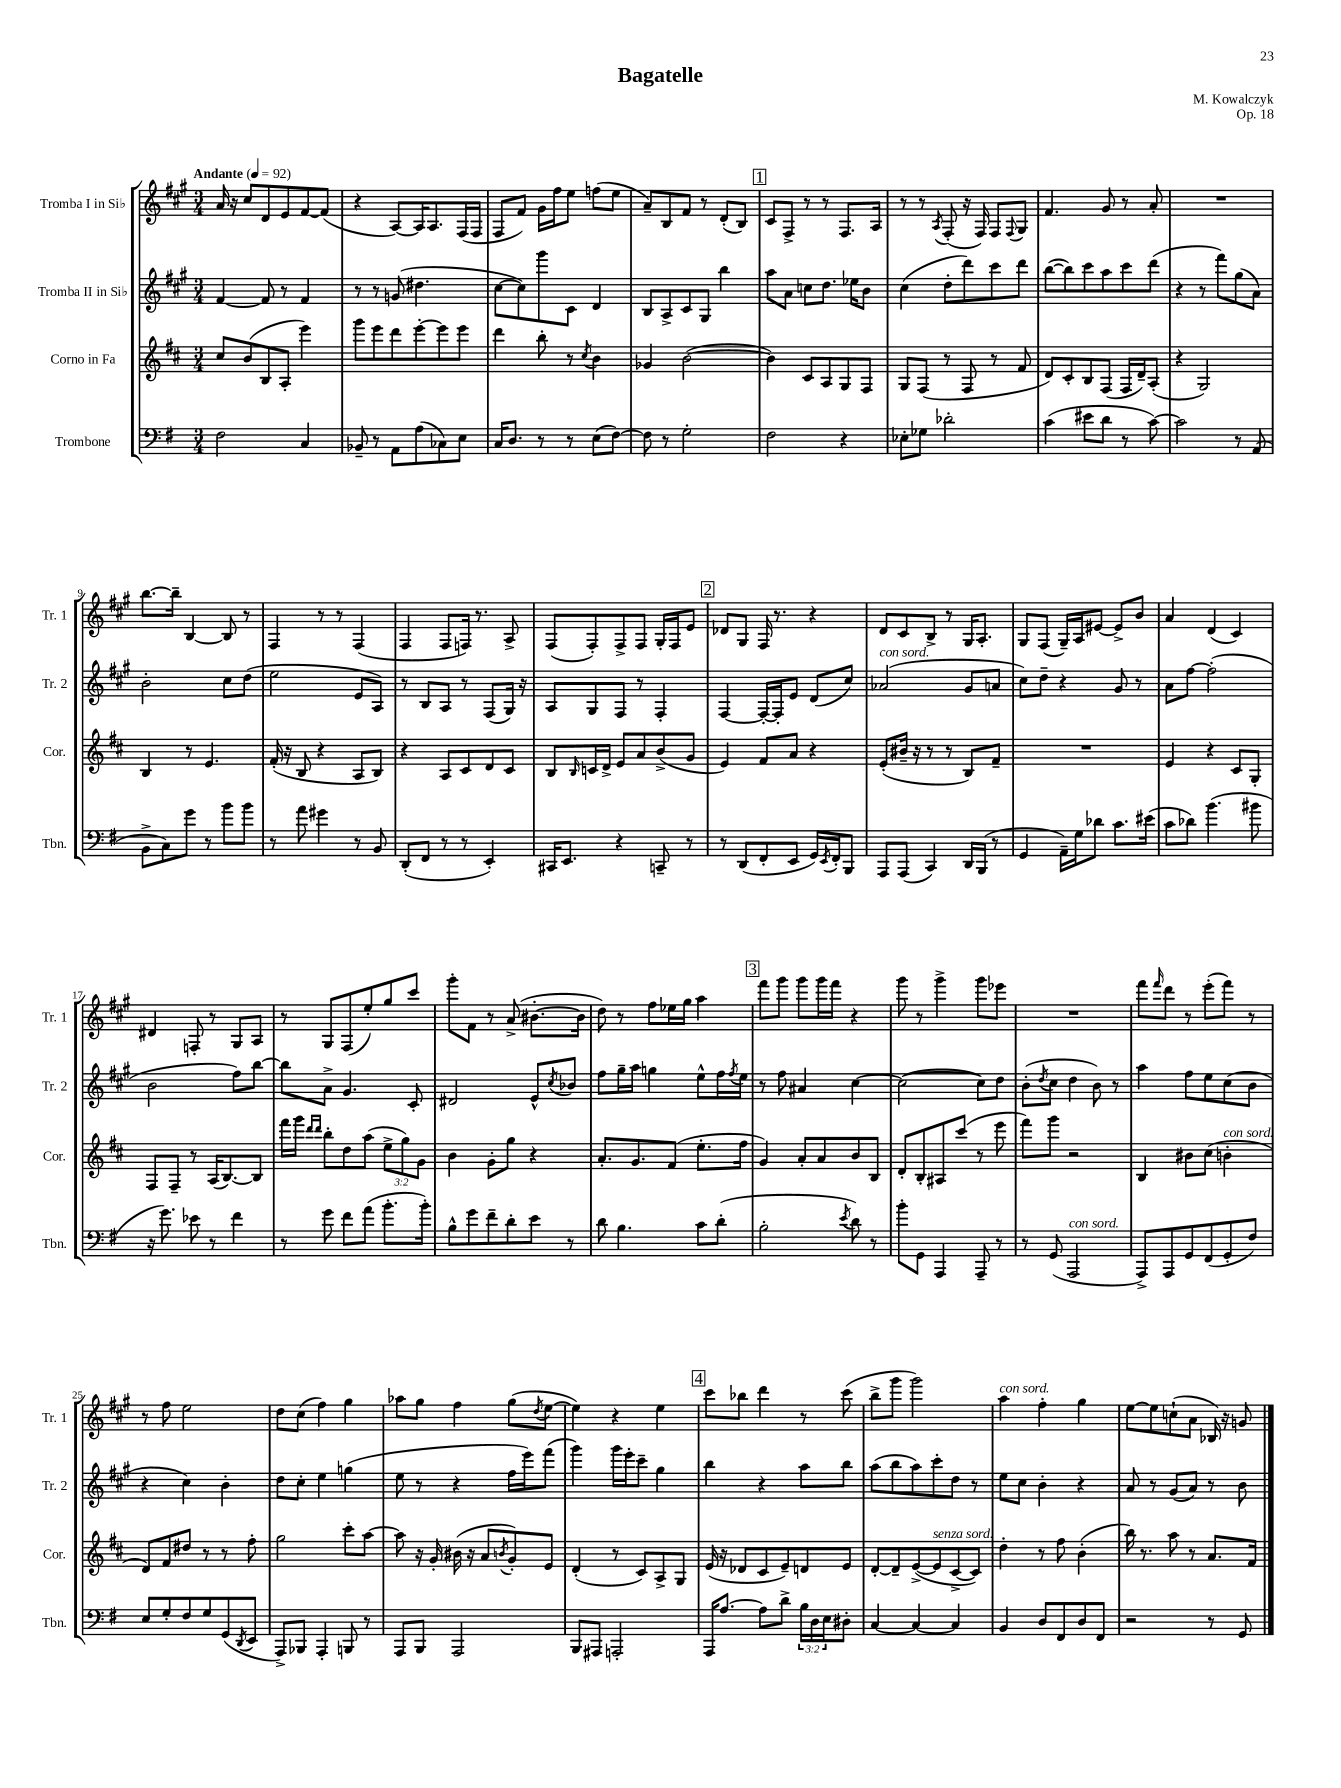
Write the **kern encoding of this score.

**kern	**kern	**kern	**kern
*staff4	*staff3	*staff2	*staff1
*clefF4	*clefG2	*clefG2	*clefG2
*k[f#]	*k[f#c#]	*k[f#c#g#]	*k[f#c#g#]
*M3/4	*M3/4	*M3/4	*M3/4
*MM92	*MM92	*MM92	*MM92
2F#\	8cc#/L	[4f#/	16a/
.	.	.	16r
.	(8b/	.	8cc#/L
.	8B/	8f#/]	8d/
.	8A'/J	8r	8e/
4C/	4eee\)	4f#/	[8f#/
.	.	.	(8f#/]J
=	=	=	=
8BB-~/	8ggg\L	8r	4r
8r	8eee\	8r	.
8AA\L	8ddd\	(8g/	[8A/L)
(8A\	[8eee'\	4.dd#\	16A/]K
.	.	.	8.A/
8C-\)	8eee\]	.	.
8E\J	8eee\J	.	(16F#/L
.	.	.	16F#/JJ
=	=	=	=
16C/LK	4ddd\	[8cc#\L	8F#/L
8.D/J	.	.	.
.	.	8cc#\])	8f#/J)
8r	8bb'\	8ggg#\	16g#\LL
.	.	.	16ff#\J
8r	8r	8c#\J	8ee\J
.	8qcc#/	.	.
(8E\L	4b\	4d/	(8ff\L
[8F#\J)	.	.	8ee\J
=	=	=	=
8F#\]	4g-/	8B/L	8a~/L)
8r	.	8A^/	8B/
2G'\	([2b\	8c#/	8f#/J
.	.	8G#/J	8r
.	.	4bb\	(8d'/L
.	.	.	8B/J)
=	=	=	=
2F#\	4b\])	8aa\L	8c#/L
.	.	8a\J	8F#^/J
.	8c#/L	8cc\L	8r
.	8A/	8.dd\J	8r
4r	8G/	.	8.F#/L
.	.	16ee-\LK	.
.	8F#/J	8b\J	.
.	.	.	16A/Jk
=	=	=	=
8E-'\L	8G/L	(4cc#\	8r
8G-\J	(8F#/J	.	8r
.	.	.	8qA/
2d-'\	8r	8dd'\L	(8F#'/
.	8F#/	8ddd\)	16r
.	.	.	16F#/)
.	8r	8ccc#\	8F#/L
.	.	.	8qqF#/
.	8f#/	8ddd\J	8G#/J
=	=	=	=
(4c\	8d/L)	([8bb\L	4.f#/
.	8c#'/	8bb\])	.
8e#\L	8B/	8ccc#\	.
8d\J	(8F#/J	8aa\	8g#/
8r	16F#/LL	8ccc#\	8r
.	16d~/J)	.	.
[8c\)	(8A'/J	(8ddd\J	8a'/
=	=	=	=
2c\]	4r	4r	2.r
.	2G/)	8r	.
.	.	8fff#\L)	.
8r	.	(8gg#\	.
(8AA/	.	8a\J)	.
=	=	=	=
8BB^\L	4B/	2b'\	[8.bb\L
8C\)	.	.	.
.	.	.	16bb~\]Jk
8g\J	8r	.	[4B/
8r	4.e/	.	.
8b\L	.	8cc#\L	8B/]
8b\J	.	(8dd\J	8r
=	=	=	=
8r	(16f#'/	2ee\	4F#/
.	16r	.	.
8a\	8B/	.	.
4g#\	4r	.	8r
.	.	.	8r
8r	8A/L	8e/L	(4F#/
8BB/	8B/J)	8A/J)	.
=	=	=	=
(8DD'/L	4r	8r	4F#/
8FF#/J	.	8B/L	.
8r	8A/L	8A/J	8F#/L
8r	8c#/	8r	16F/Jk)
.	.	.	8.r
4EE'/)	8d/	(8F#/L	.
.	8c#/J	16G#/Jk)	8A^/
.	.	16r	.
=	=	=	=
16CC#/LK	8B/L	8A/L	(8F#/L
8.EE/J	.	.	.
.	16qqB/	.	.
.	16c/L	8G#/	8F#'/)
.	16d^/JJ	.	.
4r	8e/L	8F#/J	8F#^/
.	8a/	8r	8F#/J
8CC~/	(8b^/	4F#'/	16G#'/LL
.	.	.	16F#/J
8r	8g/J	.	8e/J
=	=	=	=
8r	4e/)	[4F#/	8d-/L
(8DD/L	.	.	8G#/J
8FF#'/	8f#/L	16F#'/_LL	16F#/
.	.	16F#'/]J	8.r
8EE/J	8a/J	8e/J	.
16GG/LL)	4r	(8d/L	4r
8qEE/	.	.	.
16FF#'/J	.	.	.
8BBB/J	.	8cc#/J)	.
=	=	=	=
8AAA/L	(8e'/L	(2a-/	8d/L
(8AAA/J	16b#~/Jk	.	8c#/
.	16r	.	.
4CC/)	8r	.	8B^/J
.	8r	.	8r
16DD/LL	8B/L)	8g#/L	16G#/LK
(16BBB/JJ	.	.	8.A'/J
8r	8f#~/J	8a/J	.
=	=	=	=
4GG/	2.r	8cc#\L)	8G#/L
.	.	8dd~\J	(8F#/J
16AA~\LL)	.	4r	16G#~/LL)
16G\J	.	.	16A/J
8d-\J	.	.	[8e#/J
8.c\L	.	8g#/	8e#^/]L
.	.	8r	8b/J
(16e#\Jk	.	.	.
=	=	=	=
8c\L	4e/	8a\L	4a/
8d-\J)	.	[8ff#\J	.
(4.b\	4r	(2ff#'\]	(4d/
.	8c#/L	.	4c#/)
8b#\	8G'/J	.	.
=	=	=	=
16r	8F#/L	2b\	4d#/
8.g\)	.	.	.
.	8F#~/J	.	.
8e-\	8r	.	8F'/
8r	(16A/LK	.	8r
.	[8.B/)	.	.
4f#\	.	8ff#\L)	8G#/L
.	8B/]J	[8bb\J	8A/J
=	=	=	=
8r	16fff#\LL	8bb\]L	8r
.	16ggg\JJ	.	.
.	16qqddd/LL	.	.
.	16qqddd/JJ	.	.
8g\	8bb'\L	8a^\J	8G#/L
8f#\L	8dd\	4.g#/	(8F#/
(8a\J	(8aa\J	.	8ee'/)
8.b'\L	12ee^\L	.	8gg#/
.	12gg\)	.	.
.	.	8c#'/	8ccc#/J
.	12g\J	.	.
16b'\Jk)	.	.	.
=	=	=	=
8B^^\L	4b\	2d#/	8ggg#'\L
8g\	.	.	8f#\J
8f#~\	8g'\L	.	8r
8d'\	8gg\J	.	(8a^/
8e\J	4r	8e^^/L	[8.b#'\L
.	.	8qcc#/	.
8r	.	8b-/J	.
.	.	.	16b#\]Jk
=	=	=	=
8d\	8.a'/L	8ff#\L	8dd\)
4.B\	.	16gg#~\L	8r
.	8.g/	16aa\JJ	.
.	.	4gg\	8ff#\L
.	(8f#/J	.	16ee-\L
.	.	.	16gg#\JJ
8c\L	8.ee'\L	8ee^^\L	4aa\
(8d'\J	.	16ff#\L	.
.	.	8qff#/	.
.	16ff#\Jk	16ee\JJ	.
=	=	=	=
2B'\	4g/)	8r	8fff#\L
.	.	8ff#\	8ggg#\J
.	8a'/L	4a#/	8ggg#\L
.	8a/	.	16ggg#\L
.	.	.	16fff#\JJ
8qe/	.	.	.
8d\)	8b/	[4cc#\	4r
8r	8B/J	.	.
=	=	=	=
8b'\L	8d'/L	(2cc#\_	8ggg#\
8GG\J	8B'/	.	8r
4AAA/	8A#/	.	4ggg#^\
.	(8ccc#/J	.	.
8AAA~/	8r	8cc#\]L)	8ggg#\L
8r	8eee\	8dd\J	8eee-\J
=	=	=	=
8r	8fff#\L)	(8b'\L	2.r
.	.	8qdd/	.
(8GG/	8ggg\J	8cc#\J	.
2AAA/	2r	4dd\	.
.	.	8b\)	.
.	.	8r	.
=	=	=	=
8AAA^/L)	4B/	4aa\	8fff#\L
.	.	.	16qqfff#/
8AAA/	.	.	8ddd\J
8GG/	8b#\L	8ff#\L	8r
(8FF#/	(8cc#\J	8ee\	(8eee'\L
8GG'/	4b'\	(8cc#\	8fff#\J)
8F#/J)	.	8b\J	8r
=	=	=	=
8E/L	8d/L)	4r	8r
8G'/	8f#/	.	8ff#\
8F#/	8dd#/J	4cc#\)	2ee\
8G/	8r	.	.
(8GG/	8r	4b'\	.
8qDD/	.	.	.
8EE/J	8ff#'\	.	.
=	=	=	=
8AAA^/L)	2gg\	8dd\L	8dd\L
8BBB-/J	.	8cc#'\J	(8cc#\J
4AAA'/	.	4ee\	4ff#\)
8BBB/	8ccc#'\L	(4gg\	4gg#\
8r	[8aa\J	.	.
=	=	=	=
8AAA/L	8aa\]	8ee\	8aa-\L
8BBB/J	16r	8r	8gg#\J
.	16g'/	.	.
2AAA/	(16b#\	4r	4ff#\
.	16r	.	.
.	8a/L	.	.
.	8qb/	.	.
.	8g'/)	16ff#\LL	(8gg#\L
.	.	16eee\J)	.
.	.	.	8qdd/
.	8e/J	(8fff#\J	[8ee\J
=	=	=	=
8BBB/L	(4d'/	4ggg#\)	4ee\])
8AAA#/J	.	.	.
2AAA'/	8r	16ggg#\LL	4r
.	.	16eee'\J	.
.	8c#/L)	8ccc#~\J	.
.	8A^/	4gg#\	4ee\
.	8G/J	.	.
=	=	=	=
16AAA/LK	(16e/	4bb\	8ccc#\L
[8.A/J	16r	.	.
.	8d-/L	.	8bb-\J
8A\]L	8c#/	4r	4ddd\
8d^\J	8e~/)	.	.
24B\LL	8d/	8aa\L	8r
24D\	.	.	.
24E\J	.	.	.
8D#'\J	8e/J	8bb\J	(8ccc#\
=	=	=	=
[4C/	[8d'/L	(8aa\L	8bb^\L
.	8d~/]	8bb\	8ggg#\J
4C/_	([8e^/	8aa\)	2ggg#\)
.	8e/]	8ccc#'\	.
4C/]	[8c#^/	8dd\J	.
.	8c#/]J)	8r	.
=	=	=	=
4BB/	4dd'\	8ee\L	4aa\
.	.	8cc#\J	.
8D/L	8r	4b'\	4ff#'\
8FF#/	8ff#\	.	.
8D/	(4b'\	4r	4gg#\
8FF#/J	.	.	.
=	=	=	=
2r	16bb\)	8a/	[8ee\L
.	8.r	.	.
.	.	8r	8ee\]
.	8aa\	(8g#/L	(8cc`\
.	8r	8a/J)	8a\J
8r	8.a/L	8r	16B-/)
.	.	.	16r
8GG/	.	8b\	8g/
.	16f#/Jk	.	.
==	==	==	==
*-	*-	*-	*-
